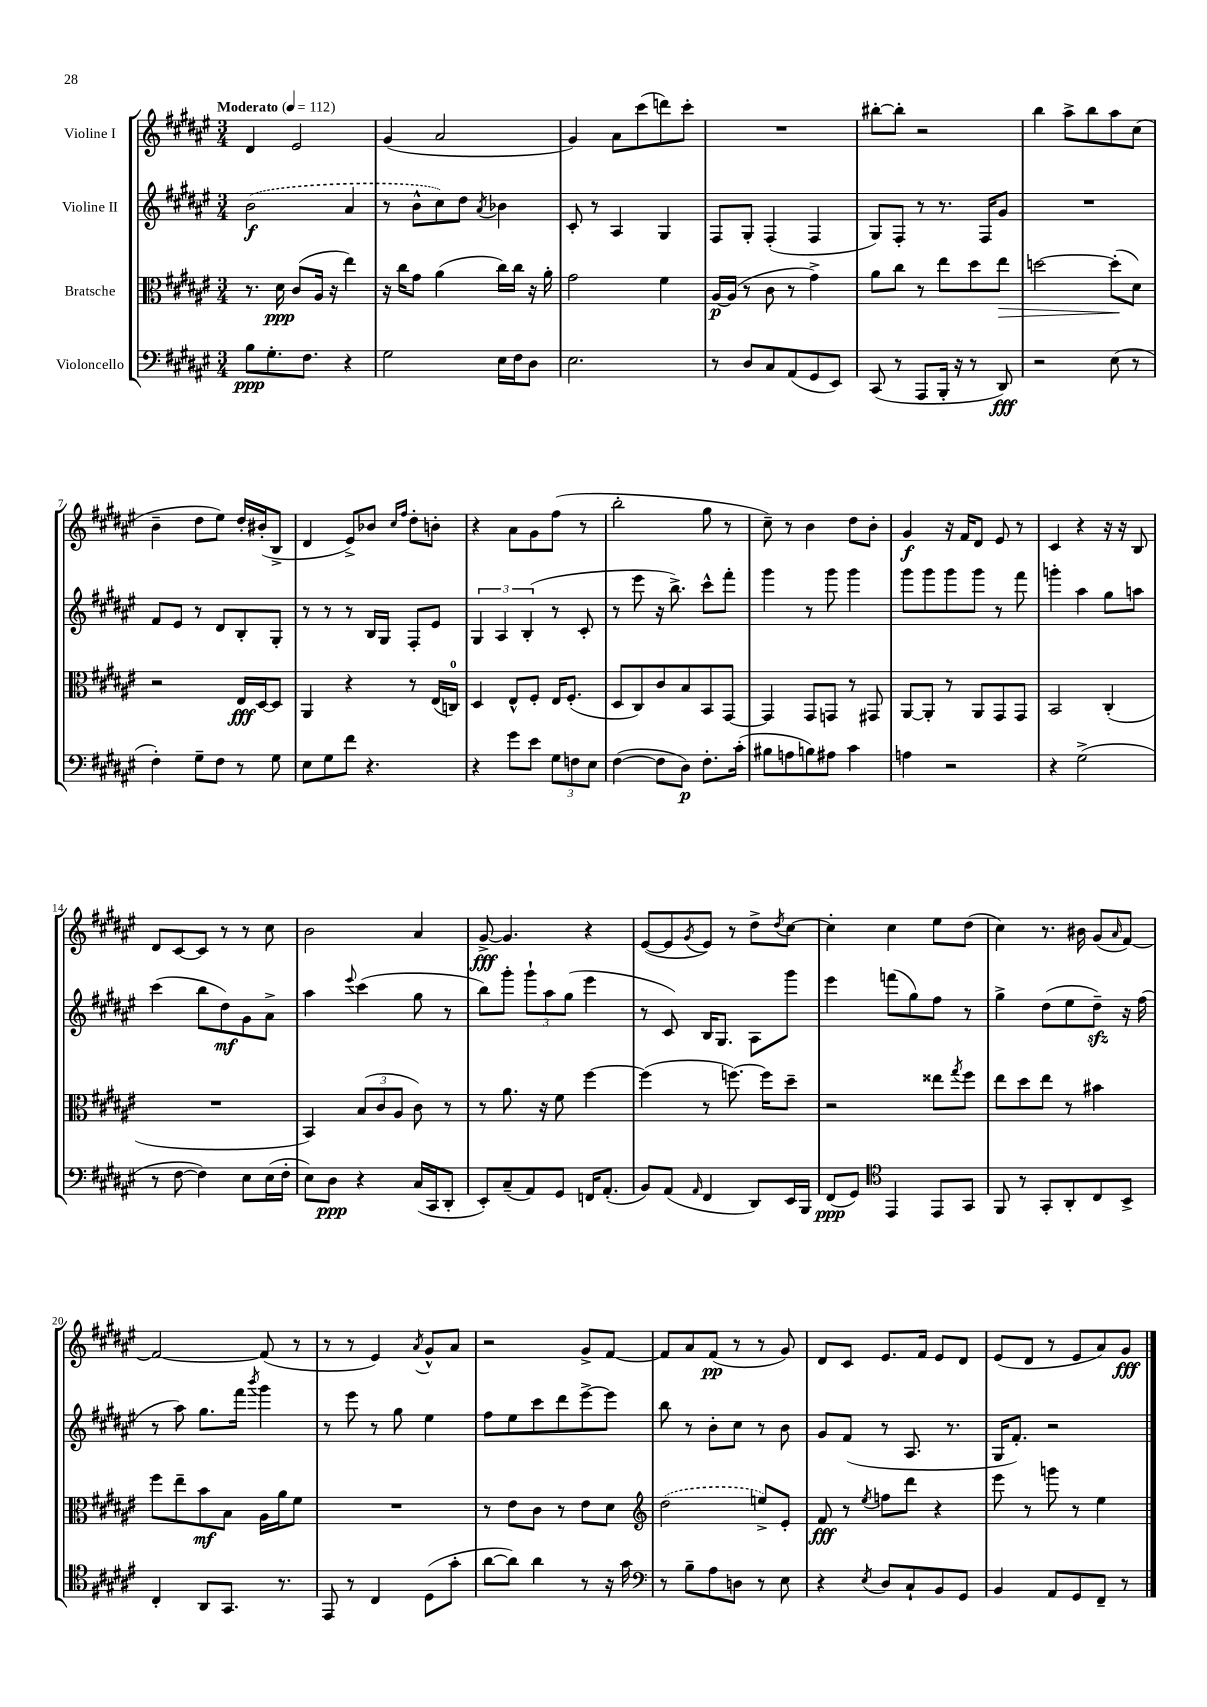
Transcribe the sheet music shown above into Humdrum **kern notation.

**kern	**kern	**kern	**kern
*staff4	*staff3	*staff2	*staff1
*clefF4	*clefC3	*clefG2	*clefG2
*k[f#c#g#d#a#e#]	*k[f#c#g#d#a#e#]	*k[f#c#g#d#a#e#]	*k[f#c#g#d#a#e#]
*M3/4	*M3/4	*M3/4	*M3/4
*MM112	*MM112	*MM112	*MM112
8B	8.r	(2b	4d#
8.G#'	.	.	.
.	16d#	.	.
.	(8c#	.	2e#
8.F#	.	.	.
.	16A#	.	.
.	16r	.	.
4r	4ee#)	4a#	.
=	=	=	=
2G#	16r	8r	(4g#
.	16cc#	.	.
.	8g#	8b^^	.
.	(4a#	8cc#)	2a#
.	.	8dd#	.
.	.	8qa#	.
16E#	16cc#)	4b-	.
16F#	16cc#	.	.
8D#	16r	.	.
.	16a#'	.	.
=	=	=	=
2.E#	2g#	8c#'	4g#)
.	.	8r	.
.	.	4A#	8a#
.	.	.	(8ccc#
.	4f#	4G#	8ddd)
.	.	.	8ccc#'
=	=	=	=
8r	[16A#	8F#	2.r
.	(16A#]	.	.
8D#	8r	8G#'	.
8C#	8c#	(4F#'	.
(8AA#	8r	.	.
8GG#	4g#^)	4F#	.
8EE#)	.	.	.
=	=	=	=
(8CC#	8a#	8G#)	[8bb#'
8r	8cc#	8F#'	8bb#']
8AAA#	8r	8r	2r
16BBB'	8ee#	8.r	.
16r	.	.	.
8r	8dd#	.	.
.	.	16F#	.
8DD#)	8ee#	8g#	.
=	=	=	=
2r	[2dd	2.r	4bb
.	.	.	8aa#^
.	.	.	8bb
(8E#	(8dd']	.	8aa#
8r	8d#)	.	(8cc#
=	=	=	=
4F#')	2r	8f#	4b~
.	.	8e#	.
8G#~	.	8r	8dd#
8F#	.	8d#	8ee#)
8r	16E#	8B'	16dd#'
.	[16D#	.	(16b#'
8G#	8D#]	8G#'	8B^
=	=	=	=
8E#	4AA#	8r	4d#
8G#	.	8r	.
8f#	4r	8r	8e#^)
4.r	.	16B	8b-
.	.	16G#	.
.	.	.	16qqcc#
.	.	.	16qqff#
.	8r	8F#'	8dd#'
.	(16E#	8e#	8b'
.	16C)	.	.
=	=	=	=
4r	4D#	6G#	4r
.	.	6A#	.
8g#	8E#^^	.	8a#
.	.	(6B'	.
8e#	8F#'	.	8g#
12G#	16E#	8r	(8ff#
.	(8.F#'	.	.
12F	.	.	.
.	.	8c#'	8r
12E#	.	.	.
=	=	=	=
([4F#	8D#	8r	2bb'
.	8C#)	8eee#	.
8F#]	8c#	16r	.
.	.	8.bb^)	.
8D#)	8B	.	.
8.F#'	8BB	8ccc#^^	8gg#
.	[8GG#	8fff#'	8r
(16c#'	.	.	.
=	=	=	=
8B#	4GG#]	4ggg#	8cc#~)
8A	.	.	8r
8B)	8GG#	8r	4b
8A#	8GG	8ggg#	.
4c#	8r	4ggg#	8dd#
.	8GG#	.	8b'
=	=	=	=
4A	[8AA#	8ggg#	4g#
.	8AA#']	8ggg#	.
2r	8r	8ggg#	16r
.	.	.	16f#
.	8AA#	8ggg#	8d#
.	8GG#	8r	8e#
.	8GG#	8fff#	8r
=	=	=	=
4r	2BB	4ggg'	4c#
(2G#^	.	4aa#	4r
.	(4C#'	8gg#	16r
.	.	.	16r
.	.	8aa	8B
=	=	=	=
8r	2.r	(4ccc#	8d#
[8F#	.	.	[8c#
4F#])	.	8bb	8c#]
.	.	8dd#)	8r
8E#	.	8g#	8r
(16E#	.	8a#^	8cc#
16F#'	.	.	.
=	=	=	=
8E#)	4BB)	4aa#	2b
8D#	.	.	.
.	.	8qqeee#	.
4r	(12B	(4ccc#	.
.	12c#	.	.
.	12A#	.	.
(16C#	8c#)	8gg#	4a#
16CC#	.	.	.
8DD#'	8r	8r	.
=	=	=	=
8EE#')	8r	8bb)	[8g#^
(8C#~	8.a#	8ggg#'	4.g#]
8AA#)	.	12ggg#`	.
.	16r	.	.
.	.	12aa#	.
8GG#	8f#	.	.
.	.	(12gg#	.
16FF	[4ff#	4eee#	4r
(8.AA#'	.	.	.
=	=	=	=
8BB)	(4ff#]	8r	([8e#
(8AA#	.	8c#)	8e#]
16qqAA#	.	.	8qg#
4FF#	8r	16B	8e#)
.	.	8.G#	.
.	[8.ff)	.	8r
8DD#)	.	8A#	8dd#^
.	16ff]	.	.
.	.	.	8qdd#
16EE#	8dd#~	8ggg#	[8cc#
16BBB	.	.	.
=	=	=	=
(8FF#	2r	4eee#	4cc#']
8GG#)	.	.	.
*clefC4	*	*	*
4EE#	.	(8fff	4cc#
.	.	8gg#)	.
8EE#	8ee##	8ff#	8ee#
.	8qgg#	.	.
8GG#	8ff#	8r	(8dd#
=	=	=	=
8FF#	8ee#	4gg#^	4cc#)
8r	8dd#	.	.
8GG#'	8ee#	(8dd#	8.r
8AA#'	8r	8ee#	.
.	.	.	16b#
8C#	4b#	8dd#~)	(8g#
.	.	.	16qqa#
8BB^	.	16r	[8f#)
.	.	(16ff#	.
=	=	=	=
4C#'	8ff#	8r	2f#_
.	8ee#~	8aa#)	.
8AA#	8b	8.gg#	.
8.GG#	8B	.	.
.	.	16fff#	.
.	.	8qbbb	.
.	16A#	4ggg#	(8f#]
8.r	16a#	.	.
.	8f#	.	8r
=	=	=	=
8EE#	2.r	8r	8r
8r	.	8eee#	8r
4C#	.	8r	4e#)
.	.	8gg#	.
.	.	.	8qa#
(8D#	.	4ee#	8g#^^
8g#'	.	.	8a#
=	=	=	=
[8a#	8r	8ff#	2r
8a#])	8e#	8ee#	.
4a#	8c#	8ccc#	.
.	8r	8ddd#	.
8r	8e#	[8eee#^	8g#^
16r	8d#	8eee#]	[8f#
16g#	.	.	.
=	=	=	=
*clefF4	*clefG2	*	*
8r	(2dd#	8bb	8f#]
8B~	.	8r	8a#
8A#	.	8b'	(8f#
8D	.	8cc#	8r
8r	8ee^)	8r	8r
8E#	8e#'	8b	8g#)
=	=	=	=
4r	8f#	8g#	8d#
.	8r	(8f#	8c#
8qE#	8qee#	.	.
8D#	8ff	8r	8.e#
8C#`	8ddd#	8.A#	.
.	.	.	16f#
8BB	4r	.	8e#
.	.	8.r	.
8GG#	.	.	8d#
=	=	=	=
4BB	8eee#	16G#	(8e#
.	.	8.f#')	.
.	8r	.	8d#
8AA#	8ggg	2r	8r
8GG#	8r	.	8e#
8FF#~	4ee#	.	8a#)
8r	.	.	8g#
==	==	==	==
*-	*-	*-	*-
